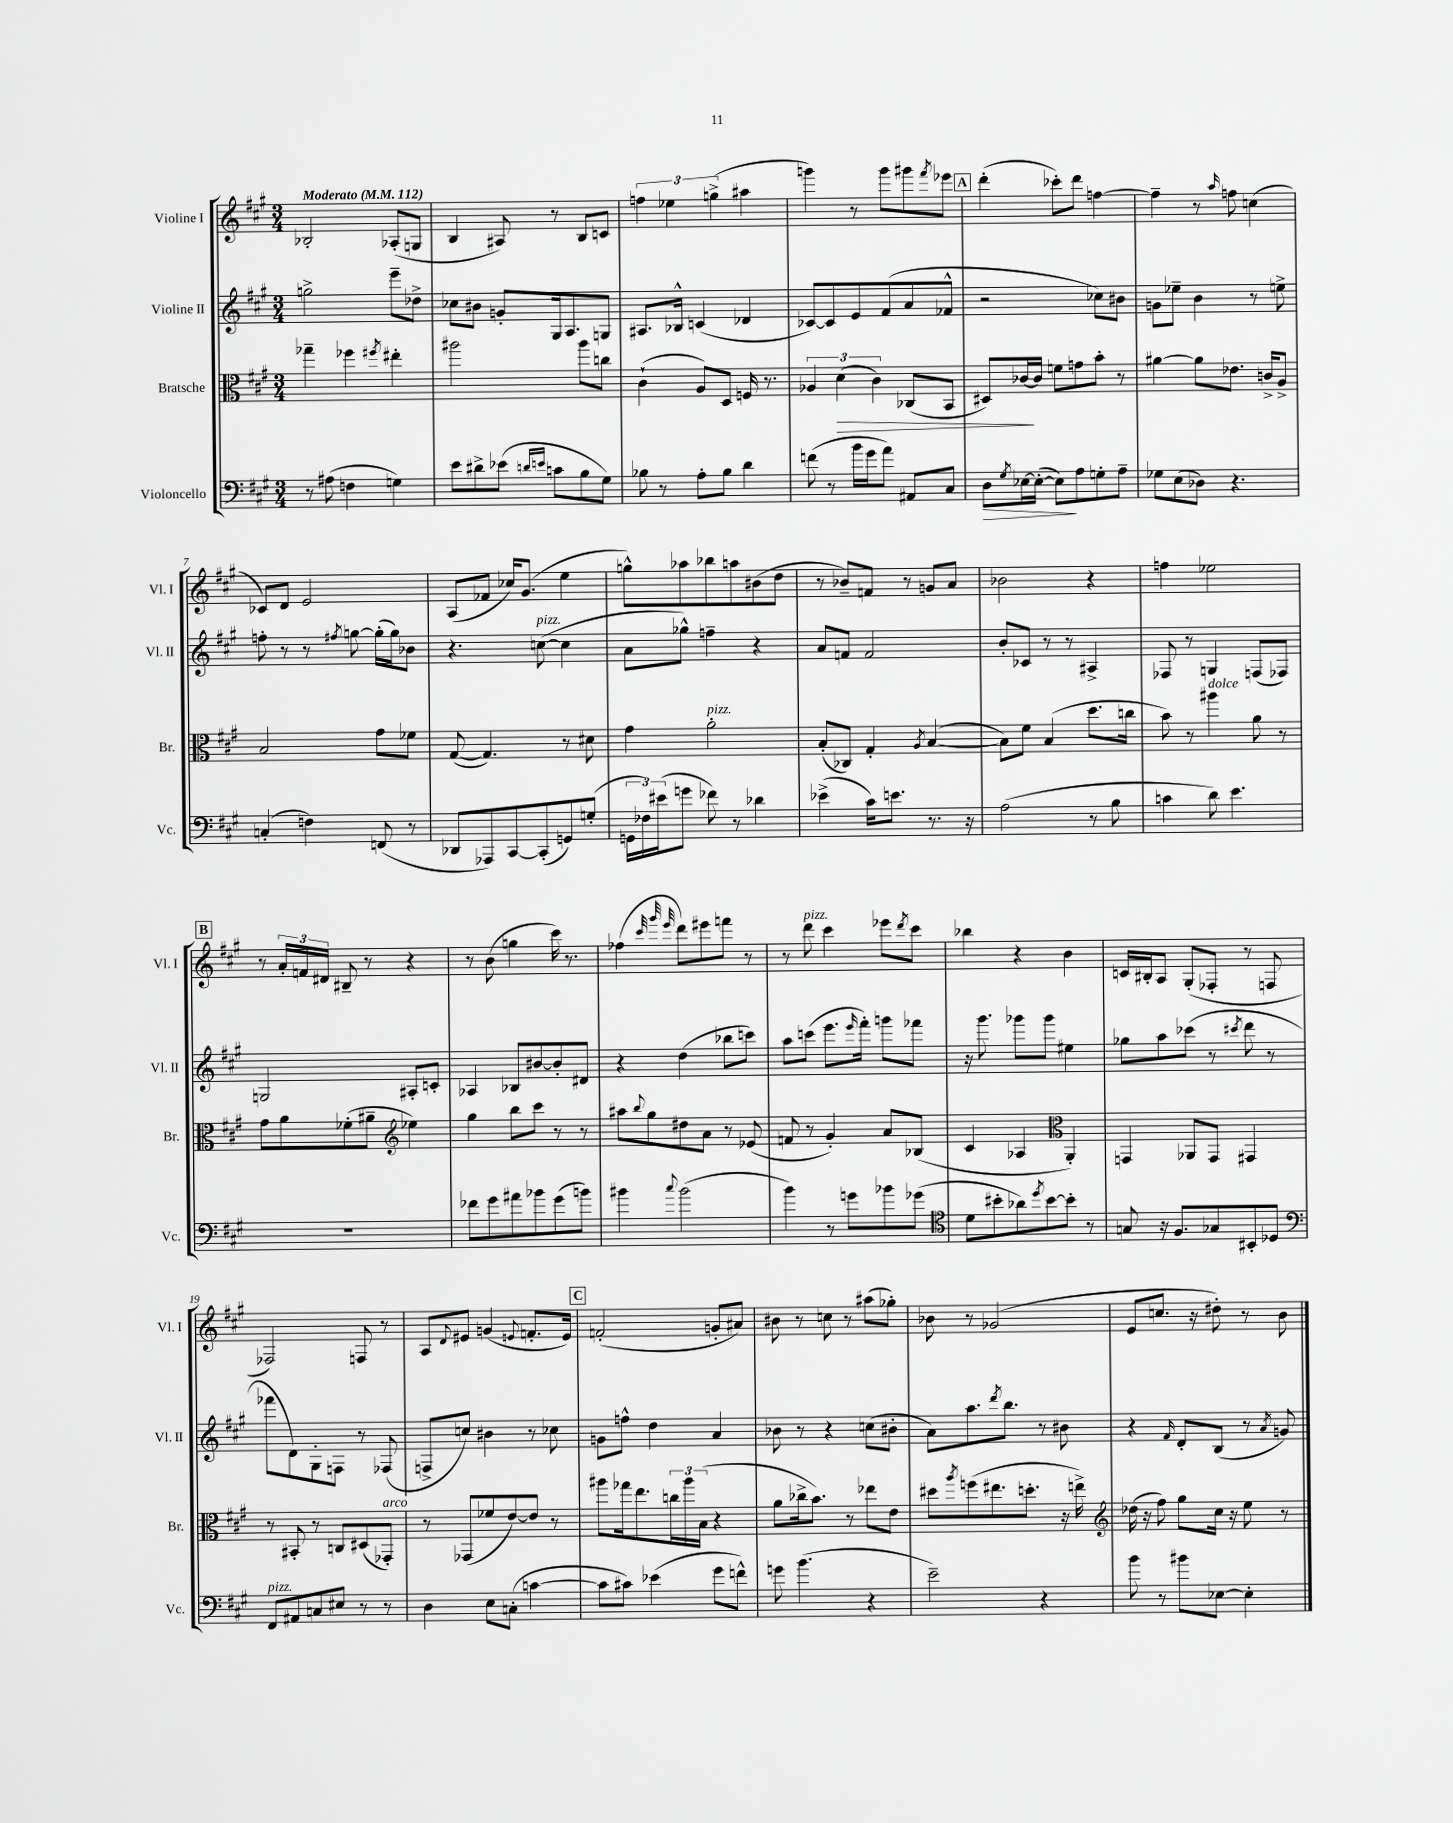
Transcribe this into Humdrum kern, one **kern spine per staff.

**kern	**dynam	**kern	**dynam	**kern	**kern
*part4	*part4	*part3	*part3	*part2	*part1
*staff4	*staff4	*staff3	*staff3	*staff2	*staff1
*I"Violoncello	*	*I"Bratsche	*	*I"Violine II	*I"Violine I
*I'Vc.	*	*I'Br.	*	*I'Vl. II	*I'Vl. I
*clefF4	*	*clefC3	*	*clefG2	*clefG2
*k[f#c#g#]	*	*k[f#c#g#]	*	*k[f#c#g#]	*k[f#c#g#]
*M3/4	*	*M3/4	*	*M3/4	*M3/4
*MM112	*	*MM112	*	*MM112	*MM112
=1	=1	=1	=1	=1	=1
!	!	!	!	!	!LO:TX:a:B:t=Moderato
8r	.	4gg-X~\	.	2ggn^\	2B-X'/
(8A#X\	.	.	.	.	.
4Fn\	.	4ff-X\	.	.	.
.	.	8qff#X/	.	.	.
4Gn\)	.	4ee#X'\	.	8eee~\L	(8A-X'/L
.	.	.	.	8dd-X^\J	8Gn/J
=2	=2	=2	=2	=2	=2
8e\L	.	2aa#X\	.	8cc-X\L	4B/
8d#X^\	.	.	.	8b#X\J	.
(8e-X\J	.	.	.	8gn'/L	8A#X/)
16qqdn/LL	.	.	.	.	.
16qqen/JJ	.	.	.	.	.
8cn\L	.	.	.	16G#/k	8r
.	.	.	.	8.A/	.
8B\	.	8aa#\L	.	.	8B/L
8G#\J)	.	8ccn\J	.	8Gn/J	8cn/J
=3	=3	=3	=3	=3	=3
8B-X\	.	(4c#`\	.	8.A#X/L	6ffn\
8r	.	.	.	.	.
.	.	.	.	.	6ee-X\
.	.	.	.	16B-X^^/Jk	.
8A'\L	.	8A/L)	.	(4cn/	.
.	.	.	.	.	(6ggn^\
8B-\J	.	8D/J	.	.	.
4d\	.	16Fn/	.	4d-X/	4aa#X\
.	.	8.r	.	.	.
=4	=4	=4	=4	=4	=4
(8fn\	.	6A-X/	.	[8c-X/L)	4gggn\)
8r	.	.	.	8c-/]	.
!	!	!	!LO:HP:b	!	!
.	.	(6d\	>	.	.
16b\LL	.	.	.	8e/	8r
16g#\J	.	.	.	.	.
.	.	6c#\)	.	.	.
8a\J)	.	.	.	(8f#/	8ggg\L
8AA#X/L	.	(8C-X/L	.	8a/	8ggg#X\
.	.	.	.	.	8qfff#/
8C#/J	.	8BB/J	.	8f-X^^/J	8eee-X\J
!!LO:REH:place=s1:t=A
=5	=5	=5	=5	=5	=5
!	!LO:HP:b	!	!	!	!
8D\L	>	8D#X/L)	.	2r	(4ddd'\
8qG#/	.	.	.	.	.
[16E-X\L	.	[16c-X/L	.	.	.
(16E-'\JJ_	.	16c-/JJ]	]	.	.
8E-\L])	.	8fn\L	.	.	8ccc-X'\L)
8A\	]	8gn\	.	.	8ddd\J
8Gn'\	.	8b'\J	.	8cc-X\L)	[4ffn\
8A~\J	.	8r	.	8b#X\J	.
=6	=6	=6	=6	=6	=6
8G-X\L	.	[4a#X\	.	8gn\L	4ff~\]
(8E\	.	.	.	8ee-X~\J	.
8D-X\J)	.	8a#\L]	.	4b\	8r
.	.	.	.	.	16qqaa/
4.r	.	8.e-X\J	.	.	8ffn\
.	.	.	.	8r	(4ccn\
.	.	16cn^/KL	.	.	.
.	.	8A^/J	.	8een^\	.
!!LO:LB:g=z
=7	=7	=7	=7	=7	=7
(4Cn'/	.	2B/	.	8ffn'\	8c-X/L)
.	.	.	.	8r	8d/J
4Fn\)	.	.	.	8r	2e/
.	.	.	.	8qff#X/	.
.	.	.	.	[8ggn\	.
(8FFn/	.	8g#\L	.	(16gg'\LL]	.
.	.	.	.	16gg\J)	.
8r	.	8f-X\J	.	8b-X\J	.
=8	=8	=8	=8	=8	=8
8DD-X/L	.	([8G#/	.	4.r	(8A/L
8AAA-X/)	.	4.G#/])	.	.	8f-X/J
[8CC#/	.	.	.	.	16cc-X/KL)
.	.	.	.	.	(8.g#/J
!	!	!	!	!LO:TX:a:i:t=pizz.	!
(8CC#'/]	.	.	.	([8ccn\	.
8GGn/)	.	8r	.	4cc\]	4ee\
(8Gn'/J	.	8d#X\	.	.	.
=9	=9	=9	=9	=9	=9
24GGn\LL	.	4g#\	.	8a\L	8ggn^^\L)
24F-X\)	.	.	.	.	.
(24e#X\J	.	.	.	.	.
8gn\J	.	.	.	8gg-X^^\J)	8aa-X\
!	!	!LO:TX:a:i:t=pizz.	!	!	!
8f-X\)	.	2a'\	.	4ffn~\	8bb-X\
8r	.	.	.	.	8aan\
4d-X\	.	.	.	4r	(8b#X\
.	.	.	.	.	8dd\J
=10	=10	=10	=10	=10	=10
(4e-X^\	.	(8B'/L	.	8a/L	8r
.	.	8C-X/J)	.	8fn/J	8b-X~/L)
16c#\KL)	.	4G#'/	.	2f/	8fn/J
8.en\J	.	.	.	.	.
.	.	.	.	.	8r
.	.	8qA/	.	.	.
8.r	.	([4B/	.	.	8gn/L
.	.	.	.	.	8a/J
16r	.	.	.	.	.
=11	=11	=11	=11	=11	=11
(2A\	.	8B\L])	.	8b'/L	2b-X\
.	.	8f#\J	.	8c-X/J	.
.	.	(4B/	.	8r	.
.	.	.	.	8r	.
8r	.	8.dd\L	.	4A#X^/	4r
8B\	.	.	.	.	.
.	.	16ccn\Jk	.	.	.
=12	=12	=12	=12	=12	=12
4cn\	.	8b\)	.	8F-X/	4ffn\
.	.	8r	.	8r	.
!	!	!LO:TX:a:i:t=dolce	!	!	!
8d\)	.	4aa#X\	.	4Gn/	2ee-X\
4.e\	.	.	.	.	.
.	.	8a\	.	(8Fn/L	.
.	.	8r	.	8F-X/J)	.
!!LO:LB:g=z
!!LO:REH:place=s1:t=B
=13	=13	=13	=13	=13	=13
2.r	.	8g#\L	.	2Gn/	8r
.	.	8a\	.	.	24a'/LL
.	.	.	.	.	24fn/
.	.	.	.	.	24d#X/JJ
.	.	(8f-X'\	.	.	8B#X~/
.	.	8a#X~\J	.	.	8r
*	*	*clefG2	*	*	*
.	.	4ee-X\)	.	8A#X'/L	4r
.	.	.	.	8cn'/J	.
=14	=14	=14	=14	=14	=14
8f-X\L	.	4gg#\	.	4A-X/	8r
8g#\	.	.	.	.	(8b\
8a#X\	.	8bb\L	.	8B-X/L	4ggn\
8b-X\	.	8ccc#\J	.	[8b#X/	.
(8g#\	.	8r	.	8b#'/]	16ccc#\)
.	.	.	.	.	8.r
8bn\J)	.	8r	.	8d#X/J	.
=15	=15	=15	=15	=15	=15
4b#X\	.	8aa#X\L	.	4r	(4ff-X\
.	.	8qqbb/	.	.	.
.	.	8gg#\	.	.	.
.	.	.	.	.	32qqccc#/
.	.	.	.	.	32qqggg#/
8qqcc#/	.	.	.	.	32qqeee/
(2b#\	.	8dd#X\	.	(4dd\	8ddd\L)
.	.	8a\J	.	.	8eee#X\
.	.	8r	.	8bb-X\L	8fffn\J
.	.	(8e-X/	.	8cccn\J)	8r
=16	=16	=16	=16	=16	=16
4b\)	.	8fn/	.	8aa\L	8r
!	!	!	!	!	!LO:TX:a:i:t=pizz.
.	.	8r	.	(8cccn\J	8ddd\
8r	.	4g#'/)	.	8.eee\L	4ccc#\
8gn\L	.	.	.	.	.
.	.	.	.	16qqeee/	.
.	.	.	.	16fff#'\Jk)	.
8b-X\	.	8a/L	.	8gggn\L	8eee-X\L
.	.	.	.	.	8qddd/
(8g-X\J	.	(8B-X/J	.	8fff-X\J	8ccc#\J
=17	=17	=17	=17	=17	=17
*clefC4	*	*	*	*	*
8d\L	.	4c#/	.	16r	4bb-X\
.	.	.	.	8.ggg#\	.
8b#X'\	.	.	.	.	.
8a-X\)	.	4A-X/	.	8ggg-X\L	4r
8qdd/	.	.	.	.	.
[8b#\	.	.	.	8ggg-\J	.
*	*	*clefC3	*	*	*
8b#'\J]	.	4AA'/)	.	4ee#X\	4b\
8r	.	.	.	.	.
=18	=18	=18	=18	=18	=18
8Gn/	.	4GGn/	.	8gg-X\L	16cn/LL
.	.	.	.	.	16B#X'/J
16r	.	.	.	8aa\	8A/J
8.F#/L	.	.	.	.	.
.	.	8AA-X/L	.	(8ccc-X\J	(8G#'/L
8G-X/	.	8GG/J	.	8r	8F-X'/J
.	.	.	.	8qccc#X/	.
8BB#X'/	.	4GG#X/	.	8ddd\	8r
8D-X/J	.	.	.	8r	8Fn/
!!LO:LB:g=z
=19	=19	=19	=19	=19	=19
*clefF4	*	*	*	*	*
!LO:TX:a:i:t=pizz.	!	!	!	!	!
8FF#/L	.	8r	.	8fff-X\L	2F-X/)
8AA#X/	.	8BB#X'/	.	8d\)	.
8Cn/	.	8r	.	8G#'\	.
8E#X/J	.	8Cn/L	.	8Fn\J	.
8r	.	(8D#X/	.	8r	8Fn/
!	!	!LO:TX:a:i:t=arco	!	!	!
8r	.	8GG-X'/J)	.	(8F-X/	8r
=20	=20	=20	=20	=20	=20
4D\	.	8r	.	8Fn^/L	8A/L
.	.	.	.	.	8qqd/
.	.	(8GG-X/L	.	8ccn/J)	8e#X/J
8E\L	.	8f-X/	.	4b#X\	(4gn/
(8Cn'\J	.	[8e/)	.	.	.
.	.	.	.	.	8qqen/
[4cn\	.	8e/J]	.	8r	8.fn'/L
.	.	8r	.	8cc-X\	.
.	.	.	.	.	16e/Jk)
!!LO:REH:place=s1:t=C
=21	=21	=21	=21	=21	=21
8c\L]	.	8aa#X\L	.	8gn\L	(2fn'/
8c#X\J)	.	16gg-X\k	.	8ffn^^\J	.
.	.	8.ee\	.	.	.
(4e-X\	.	.	.	4dd\	.
.	.	24ccn\L	.	.	.
.	.	24aa#\	.	.	.
.	.	(24B\JJ	.	.	.
8g#\L	.	4r	.	4a/	8gn'/L
8fn^^\J)	.	.	.	.	8a#X/J)
=22	=22	=22	=22	=22	=22
8gn\	.	8a\L	.	8b-X\	8b#X\
(4.b\	.	16cc-X^\k	.	8r	8r
.	.	8.b\J)	.	.	.
.	.	.	.	4r	8ccn\
.	.	8r	.	.	8r
4r	.	8ee-X\L	.	(8ccn\L	(8aa#X\L
.	.	8e\J	.	8b#X'\J	8gg-X'\J)
=23	=23	=23	=23	=23	=23
2e~\)	.	8dd#X\L	.	8a\L)	8b-X\
.	.	8qaa/	.	.	.
.	.	(8ffn\	.	8.aa\	8r
.	.	8.ee#X\	.	.	(2g-X/
.	.	.	.	8qddd/	.
.	.	.	.	8.bb\J	.
.	.	8.ddn'\J	.	.	.
4r	.	.	.	8r	.
.	.	16r	.	8b#X\	.
.	.	16een^\)	.	.	.
=24	=24	=24	=24	=24	=24
*	*	*clefG2	*	*	*
8b\	.	(16dd-X\	.	4r	8e/L
.	.	16r	.	.	.
8r	.	8ff#\)	.	.	8.ccn/J
.	.	.	.	16qqf#/	.
8b#X\L	.	8gg#\L	.	8d'/L	.
.	.	.	.	.	16r
[8E-X\J	.	16cc#\Jk	.	(8B/J	8dd#X'\)
.	.	16r	.	.	.
4E-'\]	.	8ee\	.	8r	8r
.	.	.	.	8qa/	.
.	.	8r	.	8gn/)	8b\
==	==	==	==	==	==
*-	*-	*-	*-	*-	*-
